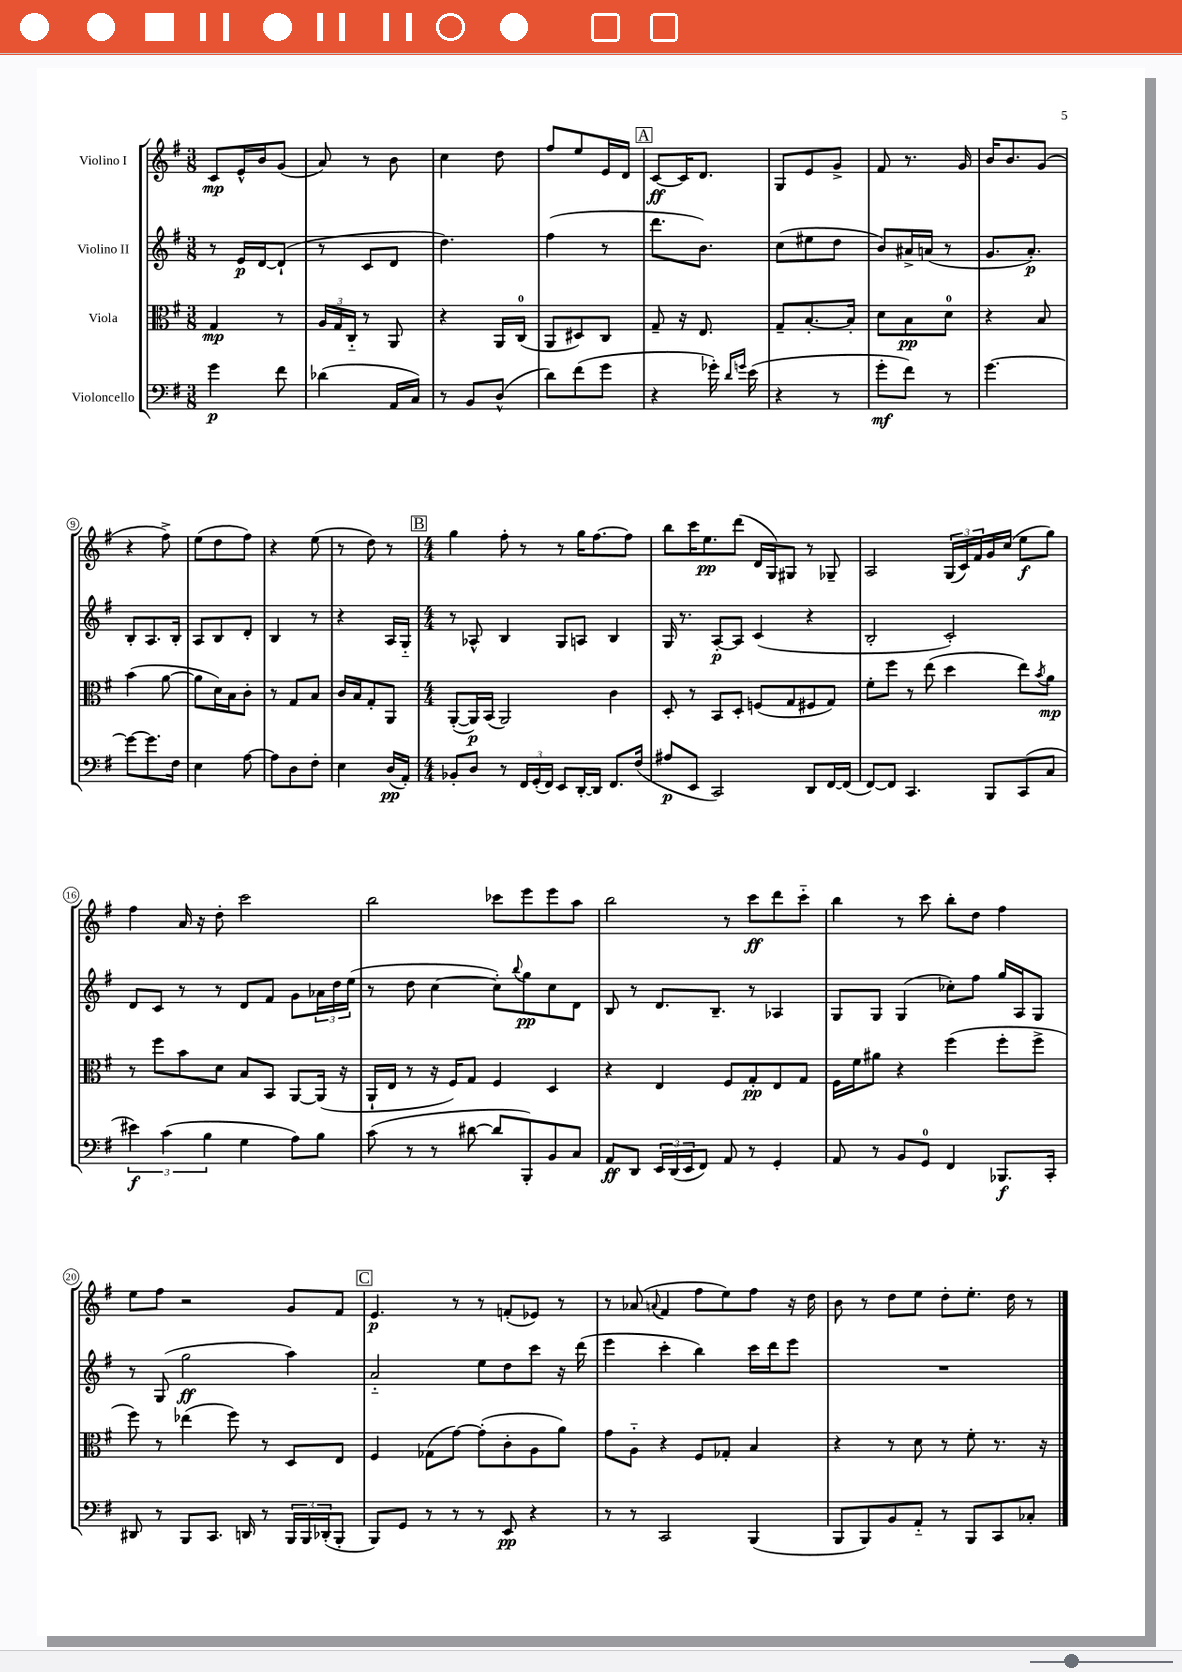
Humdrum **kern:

**kern	**dynam	**kern	**dynam	**kern	**dynam	**kern	**dynam
*part4	*part4	*part3	*part3	*part2	*part2	*part1	*part1
*staff4	*staff4	*staff3	*staff3	*staff2	*staff2	*staff1	*staff1
*I"Violoncello	*	*I"Viola	*	*I"Violino II	*	*I"Violino I	*
*clefF4	*	*clefC3	*	*clefG2	*	*clefG2	*
*k[f#]	*	*k[f#]	*	*k[f#]	*	*k[f#]	*
*M3/8	*	*M3/8	*	*M3/8	*	*M3/8	*
=1	=1	=1	=1	=1	=1	=1	=1
4g\	p	4G/	mp	8r	.	8c/L	mp
.	.	.	.	16e/LL	p	16e^^/L	.
.	.	.	.	[16d/J	.	16b/J	.
8f#\	.	8r	.	(8d`/J]	.	(8g/J	.
=2	=2	=2	=2	=2	=2	=2	=2
(4d-X\	.	24A/LL	.	8r	.	8a/)	.
.	.	24G/	.	.	.	.	.
.	.	24C/JJ	.	.	.	.	.
.	.	8r	.	8c/L	.	8r	.
16AA/LL	.	8AA/	.	8d/J	.	8b\	.
16C/JJ)	.	.	.	.	.	.	.
=3	=3	=3	=3	=3	=3	=3	=3
8r	.	4r	.	4.dd\)	.	4cc\	.
8BB/L	.	.	.	.	.	.	.
(8D^^/J	.	16AA/LL	.	.	.	8dd\	.
.	.	(16C/JJ	.	.	.	.	.
=4	=4	=4	=4	=4	=4	=4	=4
8d\L)	.	8AA/L	.	(4ff#\	.	8ff#/L	.
(8f#\	.	8D#X/)	.	.	.	8ee/	.
8g\J	.	8C/J	.	8r	.	16e/L	.
.	.	.	.	.	.	16d/JJ	.
!!LO:REH:place=s1:t=A
=5	=5	=5	=5	=5	=5	=5	=5
4r	.	8G~/	.	8.ddd\L	.	[8c/L	ff
.	.	16r	.	.	.	16c/K]	.
.	.	8.E/	.	8.b\J)	.	8.d/J	.
16g-X'\)	.	.	.	.	.	.	.
16qqd/LL	.	.	.	.	.	.	.
16qqgn/JJ	.	.	.	.	.	.	.
(16e\	.	.	.	.	.	.	.
=6	=6	=6	=6	=6	=6	=6	=6
4r	.	8G~/L	.	(8cc\L	.	8G/L	.
.	.	[8.B'/	.	8ee#X\	.	8e/	.
8r	.	.	.	8dd\J	.	8g^/J	.
.	.	16B'/Jk]	.	.	.	.	.
=7	=7	=7	=7	=7	=7	=7	=7
8g'\L	mf	8d\L	.	8b/L)	.	8f#/	.
8f#\J)	.	8B\	pp	16a#X^/L	.	8.r	.
.	.	.	.	(16an/JJ	.	.	.
8r	.	8d\J	.	8r	.	.	.
.	.	.	.	.	.	16g/	.
=8	=8	=8	=8	=8	=8	=8	=8
[4.g\	.	4r	.	8.g/L	.	16b/KL	.
.	.	.	.	.	.	8.b/	.
.	.	.	.	8.a'/J)	p	.	.
.	.	8B/	.	.	.	(8g/J	.
!!LO:LB:g=z
=9	=9	=9	=9	=9	=9	=9	=9
8g\L_	.	(4b\	.	8B'/L	.	4r	.
8.g\]	.	.	.	8.A/	.	.	.
.	.	[8a\	.	.	.	8ff#^\)	.
16F#\Jk	.	.	.	16B'/Jk	.	.	.
=10	=10	=10	=10	=10	=10	=10	=10
4E\	.	8a\L]	.	8A/L	.	(8ee\L	.
.	.	16d\L)	.	8B/	.	8dd\	.
.	.	16B\J	.	.	.	.	.
[8A\	.	8c'\J	.	8d'/J	.	8ff#\J)	.
=11	=11	=11	=11	=11	=11	=11	=11
8A\L]	.	8r	.	4B/	.	4r	.
8D\	.	8G/L	.	.	.	.	.
8F#'\J	.	8B/J	.	8r	.	(8ee\	.
=12	=12	=12	=12	=12	=12	=12	=12
4E\	.	16c/LL	.	4r	.	8r	.
.	.	16B/J	.	.	.	.	.
.	.	8G'/	.	.	.	8dd\)	.
(16D/LL	pp	8AA/J	.	16A/LL	.	8r	.
16AA'/JJ)	.	.	.	16G/JJ	.	.	.
!!LO:REH:place=s1:t=B
=13	=13	=13	=13	=13	=13	=13	=13
*M4/4	*	*M4/4	*	*M4/4	*	*M4/4	*
8BB-X'/L	.	([8AA'/L	.	8r	.	4gg\	.
8D/J	.	16AA/L])	p	8A-X^^/	.	.	.
.	.	(16BB/JJ	.	.	.	.	.
8r	.	2AA/)	.	4B/	.	8ff#'\	.
24FF#/LL	.	.	.	.	.	8r	.
(24GG'/	.	.	.	.	.	.	.
24FF#/JJ)	.	.	.	.	.	.	.
8EE/L	.	.	.	8G/L	.	8r	.
[16DD'/L	.	.	.	8An/J	.	16gg\KL	.
16DD/JJ]	.	.	.	.	.	[8.ff#\	.
8.FF#/L	.	4c\	.	4B/	.	.	.
.	.	.	.	.	.	8ff#\J]	.
(16F#/Jk	.	.	.	.	.	.	.
=14	=14	=14	=14	=14	=14	=14	=14
8A#X/L	p	8D'/	.	16G/	.	8bb\L	.
.	.	.	.	8.r	.	.	.
8EE/J	.	8r	.	.	.	16ccc\K	.
.	.	.	.	.	.	8.ee\	pp
2CC/)	.	8BB/L	.	[8A'/L	p	.	.
.	.	8D'/J	.	8A/J]	.	(8ddd\J	.
.	.	(8Fn/L	.	(4c/	.	16d/LL	.
.	.	.	.	.	.	16G/J)	.
.	.	8G/	.	.	.	8G#X/J	.
8DD/L	.	8F#X/	.	4r	.	8r	.
[16FF#/L	.	8G/J)	.	.	.	8G-X~/	.
(16FF#/JJ]	.	.	.	.	.	.	.
=15	=15	=15	=15	=15	=15	=15	=15
[8FF#/L)	.	8f#'\L	.	2B'/	.	2A/	.
8FF#/J]	.	8ff#\J	.	.	.	.	.
4.CC/	.	8r	.	.	.	.	.
.	.	(8ee\	.	.	.	.	.
.	.	4dd\	.	2c'/)	.	(24G/LL	.
.	.	.	.	.	.	24c/)	.
.	.	.	.	.	.	24f#/	.
8BBB/L	.	.	.	.	.	16g/	.
.	.	.	.	.	.	(16cc/JJ	.
(8CC/	.	8ee\L)	.	.	.	8ee\L	f
.	.	8qb/	.	.	.	.	.
8C/J	.	8a\J	mp	.	.	8gg\J)	.
!!LO:LB:g=z
=16	=16	=16	=16	=16	=16	=16	=16
6e#X\)	f	8r	.	8d/L	.	4ff#\	.
.	.	8ff#\L	.	8c/J	.	.	.
(6c\	.	.	.	.	.	.	.
.	.	8b\	.	8r	.	16a/	.
.	.	.	.	.	.	16r	.
6B\	.	.	.	.	.	.	.
.	.	8d\J	.	8r	.	8dd'\	.
4G\	.	8B/L	.	8d/L	.	2ccc\	.
.	.	8BB/J	.	8f#/J	.	.	.
8A\L)	.	[8AA/L	.	8g\L	.	.	.
8B\J	.	(16AA/Jk]	.	24a-X\L	.	.	.
.	.	.	.	24dd\	.	.	.
.	.	16r	.	.	.	.	.
.	.	.	.	(24ee\JJ	.	.	.
=17	=17	=17	=17	=17	=17	=17	=17
(8c\	.	16AA`/LL	.	8r	.	2bb\	.
.	.	16E/JJ	.	.	.	.	.
8r	.	8r	.	8dd\	.	.	.
8r	.	16r	.	[4cc\	.	.	.
.	.	16F#/KL)	.	.	.	.	.
[8d#X\	.	8G/J	.	.	.	.	.
8d#/L]	.	4F#/	.	8cc'\L])	.	8ccc-X\L	.
.	.	.	.	8qqbb/	.	.	.
8BBB'/)	.	.	.	8gg\	pp	8eee\	.
8BB/	.	4D/	.	8cc\	.	8eee\	.
8C/J	.	.	.	8d\J	.	8aa\J	.
=18	=18	=18	=18	=18	=18	=18	=18
8AA/L	ff	4r	.	8B/	.	2bb\	.
8DD/J	.	.	.	8r	.	.	.
24EE/LL	.	4E/	.	8.d/L	.	.	.
(24DD/	.	.	.	.	.	.	.
24EE/J	.	.	.	.	.	.	.
8FF#/J)	.	.	.	.	.	.	.
.	.	.	.	8.B~/J	.	.	.
8AA/	.	8F#/L	.	.	.	8r	.
8r	.	8G'/	pp	8r	.	8ccc\L	ff
4GG'/	.	8E/	.	4A-X/	.	8ddd\	.
.	.	8G/J	.	.	.	8ccc\J	.
=19	=19	=19	=19	=19	=19	=19	=19
8AA/	.	16F#\LL	.	8G/L	.	4bb\	.
.	.	16f#\J	.	.	.	.	.
8r	.	8a#X\J	.	8G/J	.	.	.
8BB/L	.	4r	.	(4G/	.	8r	.
8GG/J	.	.	.	.	.	8ccc\	.
4FF#/	.	(4ff#\	.	8cc-X'\L)	.	8bb'\L	.
.	.	.	.	8ff#\J	.	8dd\J	.
8.BBB-X/L	f	8ff#'\L	.	16gg/LL	.	4ff#\	.
.	.	.	.	16A/J	.	.	.
.	.	8ff#^\J	.	8G/J	.	.	.
16CC'/Jk	.	.	.	.	.	.	.
!!LO:LB:g=z
=20	=20	=20	=20	=20	=20	=20	=20
8DD#X/	.	8ff#\)	.	8r	.	8ee\L	.
8r	.	8r	.	(8G/	.	8ff#\J	.
8BBB/L	.	(4ee-X\	.	2gg\	ff	2r	.
8.CC/J	.	.	.	.	.	.	.
.	.	8ff#\)	.	.	.	.	.
16DDn/	.	.	.	.	.	.	.
8r	.	8r	.	.	.	.	.
24BBB/LL	.	8D/L	.	4aa\)	.	8g/L	.
24BBB/	.	.	.	.	.	.	.
(24DD-X'/J	.	.	.	.	.	.	.
8BBB'/J	.	8E/J	.	.	.	8f#/J	.
!!LO:REH:place=s1:t=C
=21	=21	=21	=21	=21	=21	=21	=21
8BBB/L)	.	4F#/	.	2a/	.	4.e/	p
8GG/J	.	.	.	.	.	.	.
8r	.	(8G-X\L	.	.	.	.	.
8r	.	[8g\J)	.	.	.	8r	.
8r	.	(8g'\L]	.	8ee\L	.	8r	.
8EE/	pp	8c'\	.	8dd\	.	(8fn'/L	.
4r	.	8A\	.	8ccc\J	.	8e-X/J)	.
.	.	8a\J)	.	16r	.	8r	.
.	.	.	.	(16ddd\	.	.	.
=22	=22	=22	=22	=22	=22	=22	=22
8r	.	8g\L	.	4eee\	.	8r	.
8r	.	8A\J	.	.	.	(8a-X/	.
.	.	.	.	.	.	8qqan/	.
2CC/	.	4r	.	4ccc'\	.	4f#/	.
.	.	8F#/L	.	4bb\)	.	8ff#\L	.
.	.	8G-X'/J	.	.	.	8ee\)	.
(4BBB/	.	4B/	.	16ccc\LL	.	8ff#\J	.
.	.	.	.	16ddd\J	.	.	.
.	.	.	.	8eee\J	.	16r	.
.	.	.	.	.	.	16dd\	.
=23	=23	=23	=23	=23	=23	=23	=23
8BBB/L	.	4r	.	1r	.	8b\	.
8BBB/)	.	.	.	.	.	8r	.
8BB/	.	8r	.	.	.	8dd\L	.
8AA/J	.	8d\	.	.	.	8ee\J	.
8r	.	8r	.	.	.	8dd'\L	.
8BBB/L	.	8f#'\	.	.	.	8.ee'\J	.
8CC/	.	8.r	.	.	.	.	.
.	.	.	.	.	.	16dd\	.
8C-X'/J	.	.	.	.	.	8r	.
.	.	16r	.	.	.	.	.
==	==	==	==	==	==	==	==
*-	*-	*-	*-	*-	*-	*-	*-
